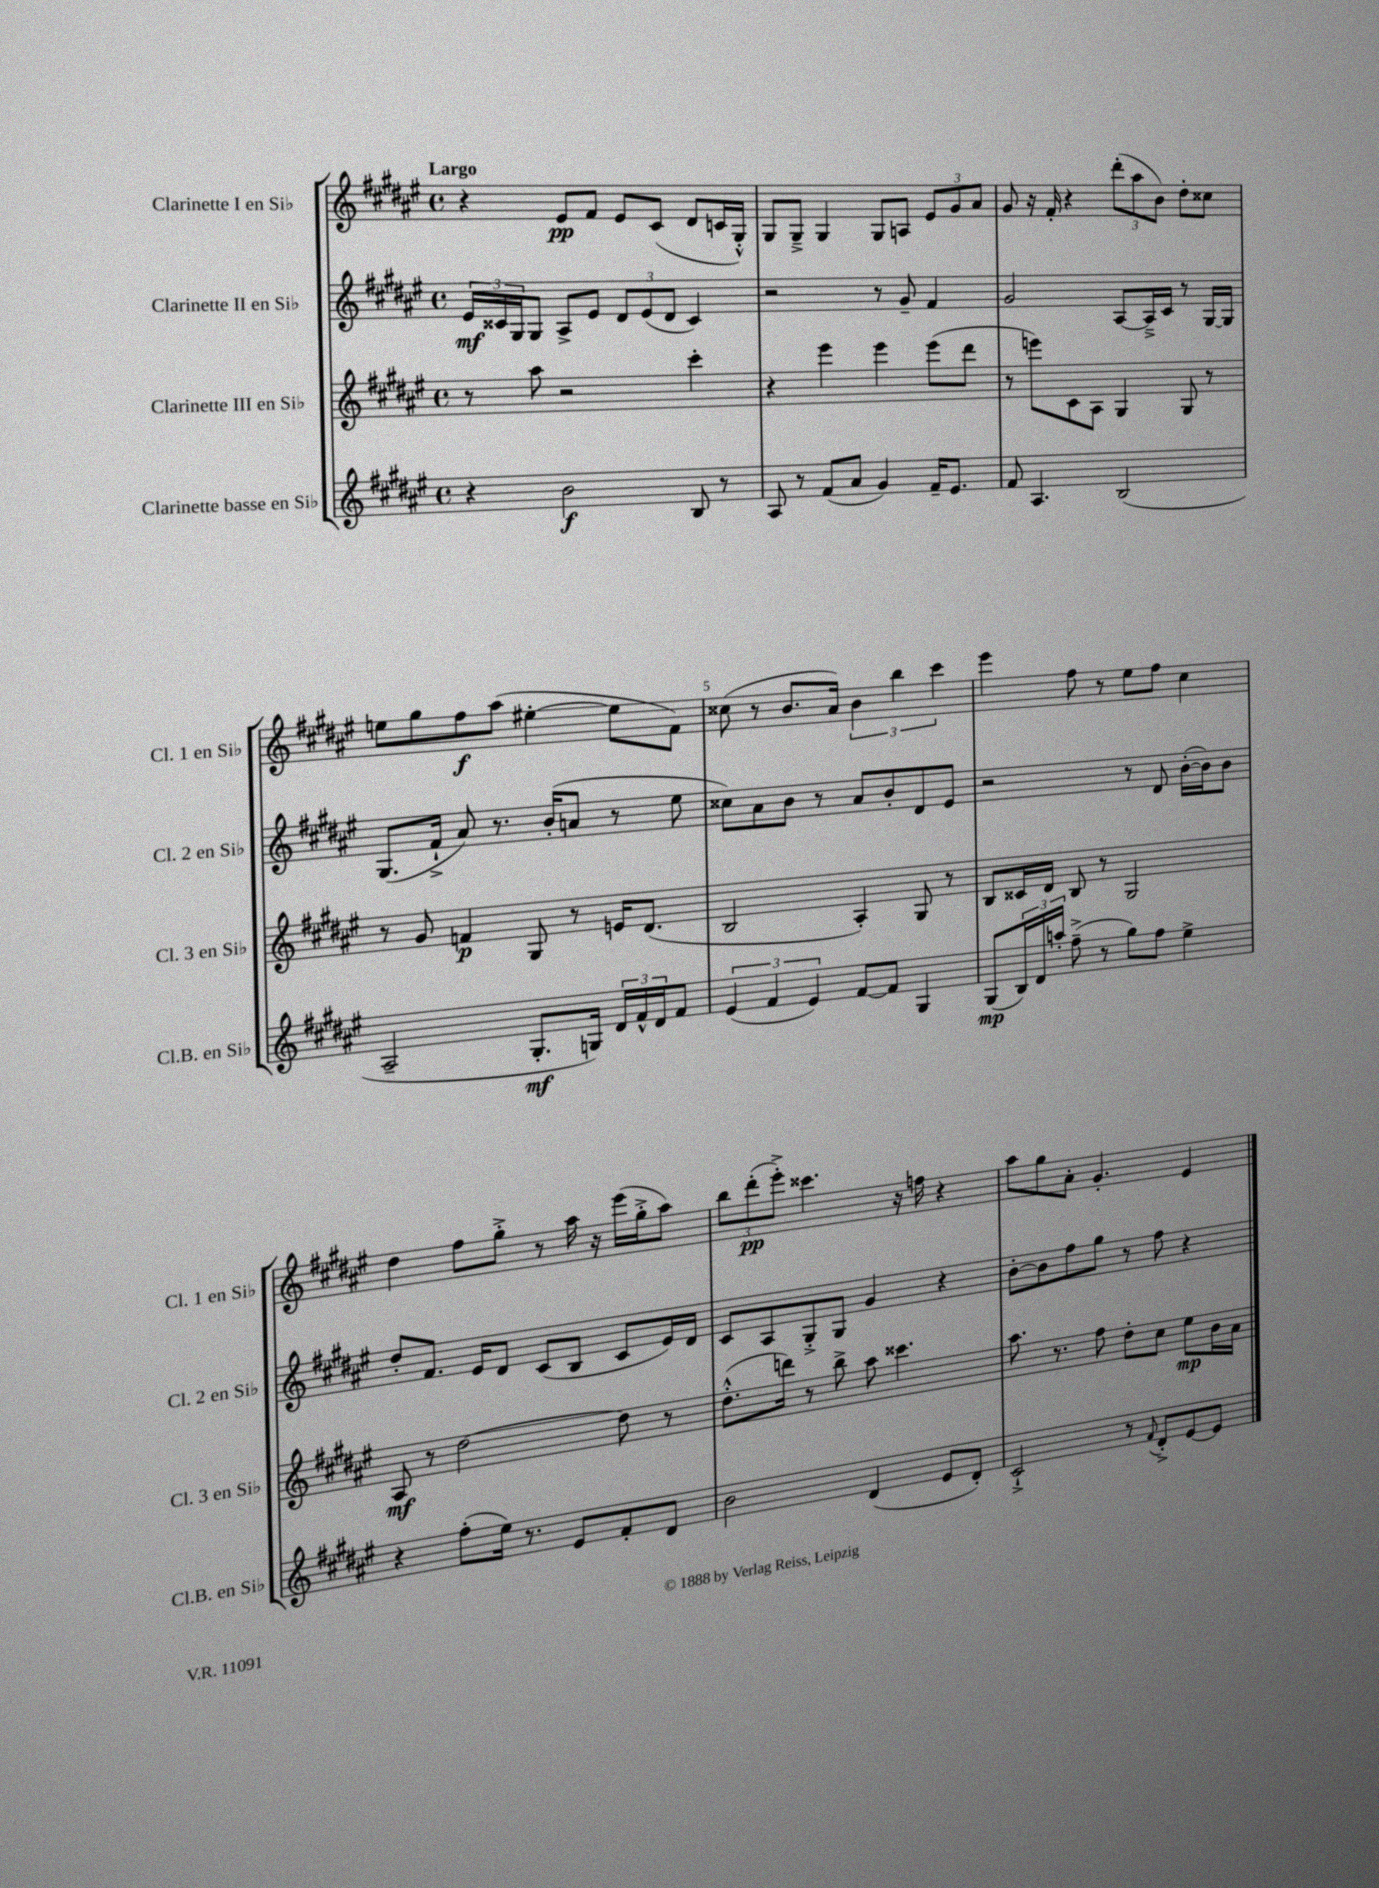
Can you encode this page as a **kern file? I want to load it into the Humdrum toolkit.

**kern	**kern	**kern	**kern
*staff4	*staff3	*staff2	*staff1
*clefG2	*clefG2	*clefG2	*clefG2
*k[f#c#g#d#a#e#]	*k[f#c#g#d#a#e#]	*k[f#c#g#d#a#e#]	*k[f#c#g#d#a#e#]
*M4/4	*M4/4	*M4/4	*M4/4
*met(c)	*met(c)	*met(c)	*met(c)
4r	8r	24e#	4r
.	.	24c##	.
.	.	24G#	.
.	8aa#	8G#	.
2b	2r	8A#^	8e#
.	.	8e#	8f#
.	.	12d#	8e#
.	.	(12e#	.
.	.	.	(8c#
.	.	12d#	.
8B	4ccc#'	4c##)	8d#
8r	.	.	16c
.	.	.	16G#'^^)
=	=	=	=
8A#	4r	2r	8G#
8r	.	.	8G#~^
(8f#	4eee#	.	4G#
8a#	.	.	.
4g#)	4eee#	8r	8G#
.	.	8g#~	8A
16f#~	(8eee#	4f#	12e#
8.e#	.	.	.
.	.	.	12g#
.	8ddd#	.	.
.	.	.	12a#
=	=	=	=
8f#	8r	2g#	8g#
4.A#	8eee)	.	16r
.	.	.	16f#'
.	8c#	.	4r
.	8A#	.	.
(2B	4G#	[8A#	(12ddd#'
.	.	.	12aa#
.	.	16A#~^]	.
.	.	.	12b)
.	.	16c#	.
.	8G#	8r	8dd#'
.	8r	[16G#	8cc##
.	.	16G#]	.
=	=	=	=
2A#~	8r	(8.G#	8ee
.	8g#	.	8gg#
.	.	16f#`^	.
.	4f	8a#)	8ff#
.	.	8.r	(8aa#
8.G#'	8G#	.	[4ee#'
.	.	(16b'	.
.	8r	8a	.
16G)	.	.	.
24d#	16e	8r	8ee#]
24f#^^	.	.	.
.	(8.d#	.	.
24d#	.	.	.
8f#	.	8ee#	8f#)
=	=	=	=
(6e#	2B	8cc##)	(8cc##
.	.	8a#	8r
6f#	.	.	.
.	.	8b	8.b
6e#)	.	.	.
.	.	8r	.
.	.	.	16a#)
[8f#	4A#')	8a#	6b
8f#]	.	8b'	.
.	.	.	6bb
4G#	8G#	8d#	.
.	.	.	6ccc#
.	8r	8e#	.
=	=	=	=
(8G#	8B	2r	4eee#
24B)	16c##	.	.
24d#	.	.	.
.	16d#	.	.
24aa'	.	.	.
(8ff#~^	8B	.	8ff#
8r	8r	.	8r
8gg#)	2G#	8r	8ee#
8ff#	.	8d#	8ff#
4ee#^	.	([16b'	4cc#
.	.	16b])	.
.	.	8b	.
=	=	=	=
4r	8A#	8dd#'	4dd#
.	8r	8.f#	.
(8ff#'	[2dd#	.	8ff#
.	.	16e#	.
16ee#)	.	8d#	8gg#'^
8.r	.	.	.
.	.	(8c#	8r
8e#	.	8B	16aa#
.	.	.	16r
8f#'	8dd#]	8c#	(16eee#
.	.	.	16gg#'^
8d#	8r	16e#)	8aa#)
.	.	16d#	.
=	=	=	=
2b	(8.dd#'^^	8c#	12bb
.	.	.	(12ddd#'
.	.	8A#	.
.	.	.	12eee#'^)
.	16ddd)	.	.
.	8r	8G#'^	4.ccc##
.	8bb^	8G#	.
(4d#	8aa#	4g#	.
.	4.ccc##	.	16r
.	.	.	16ff
8e#	.	4r	4r
8d#')	.	.	.
=	=	=	=
2c#`^	8.aa#	[8b'	8aa#
.	.	8b]	8gg#
.	8.r	.	.
.	.	8ff#	8a#'
.	8ff#	8gg#	4.g#'
8r	8dd#'	8r	.
8qqf#	.	.	.
8d#'^	8cc#	8ff#	.
[8e#	8ee#	4r	4e#
8e#]	16b	.	.
.	16a#	.	.
==	==	==	==
*-	*-	*-	*-
